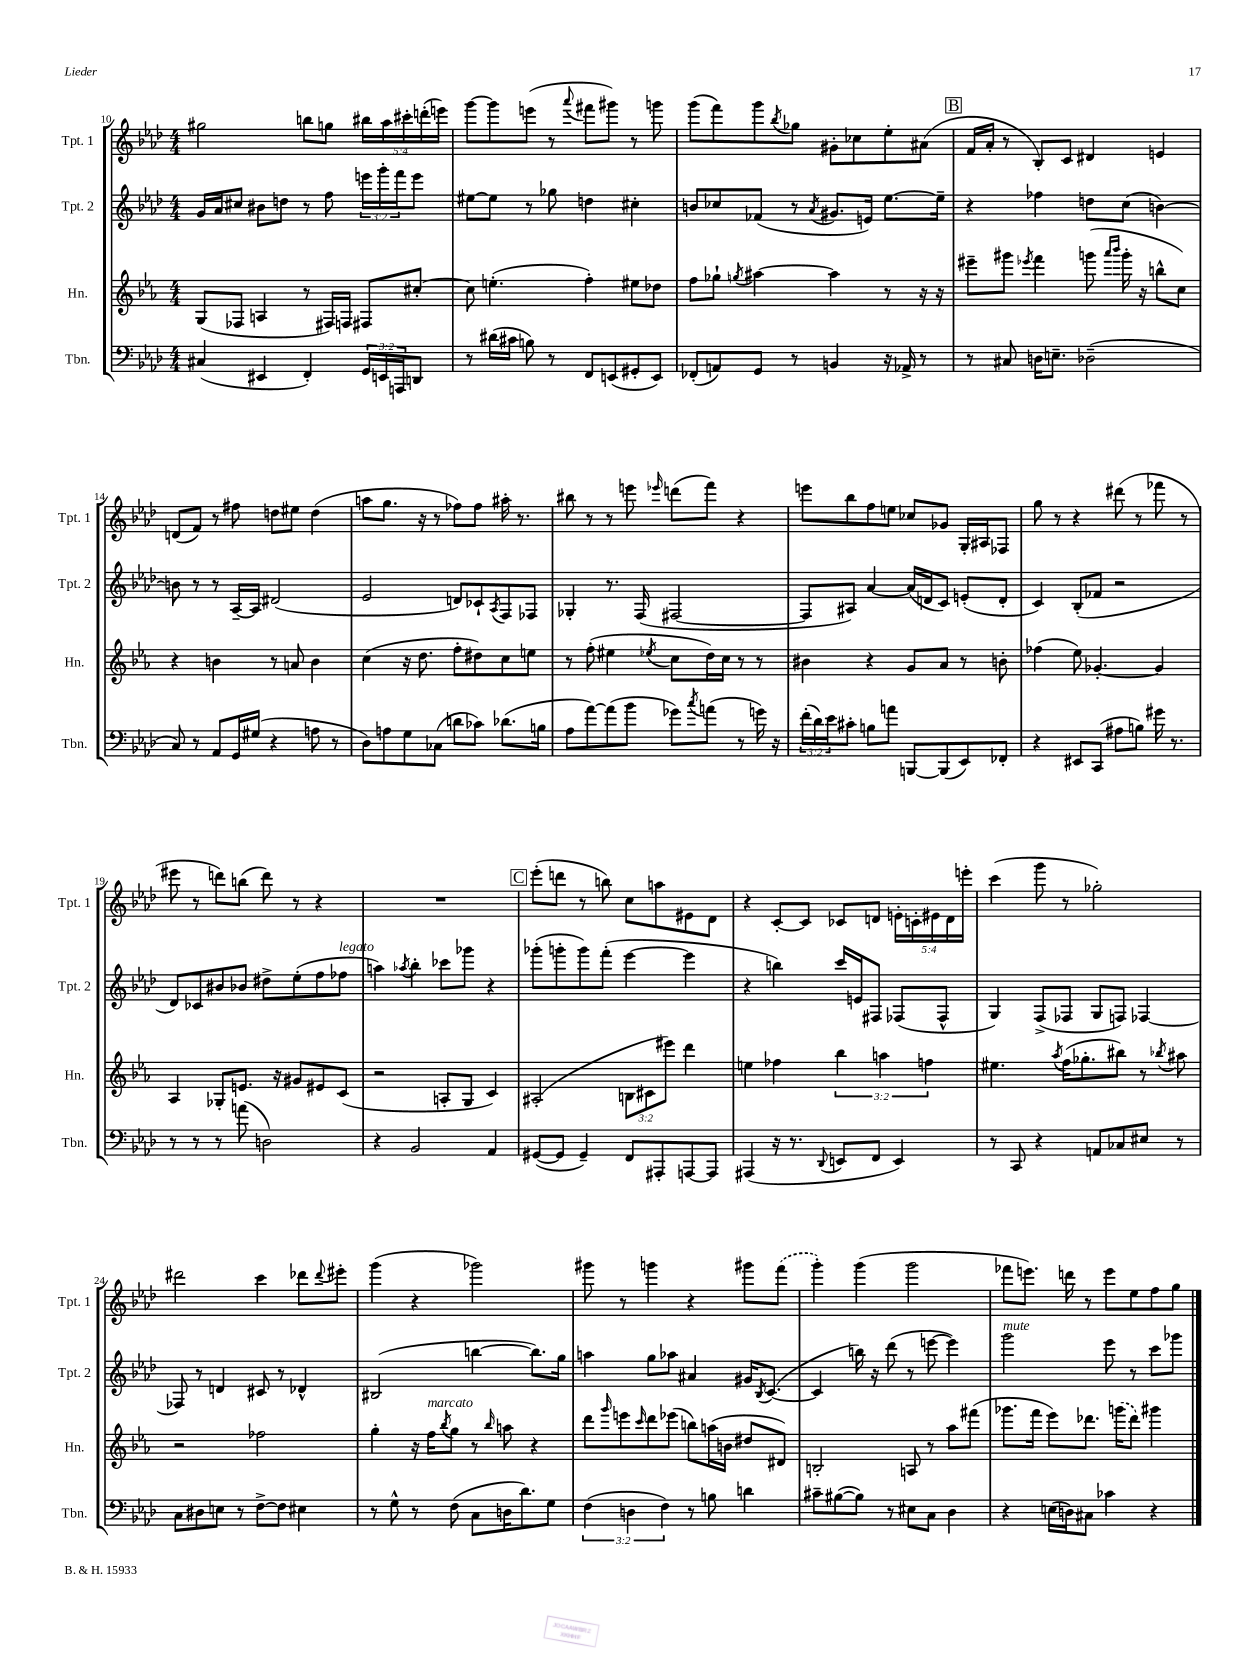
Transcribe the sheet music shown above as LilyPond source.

<<
\new StaffGroup <<
\new Staff = "s0" \with { instrumentName = "Tpt. 1" shortInstrumentName = "Tpt. 1" } {
    \clef treble \key aes \major \numericTimeSignature \time 4/4 \override Staff.TupletNumber.text = #tuplet-number::calc-fraction-text
    gis''2 b''8 g''8 \tuplet 5/4 { bis''16 aes''16 cis'''16-. d'''16-.( e'''16) } |
    g'''8~ g'''8 e'''8( r8 \appoggiatura { aes'''8 } fis'''8 gis'''8) r8 g'''8 |
    g'''8( f'''8) g'''8 \acciaccatura { bes''8 } ges''8 gis'8-. ces''8 ees''8-. ais'8( |
    \mark \markup { \box "B" } f'16 aes'16-. r8 bes8-.) c'8 dis'4 e'4 |
    d'8( f'8) r8 fis''8 d''8 eis''8 d''4( |
    a''8 g''8. r16 r8 fes''8) fes''8 ais''16-. r8. |
    bis''8 r8 r8 e'''8 \grace { ees'''16 } d'''8( f'''8) r4 |
    e'''8 bes''8 f''8 e''8 ces''8 ges'8 g16-. ais16 fes8 |
    g''8 r8 r4 dis'''8( r8 fes'''8 r8 |
    eis'''8 r8 d'''8) b''8( d'''8) r8 r4 |
    R1 |
    \mark \markup { \box "C" } ees'''8-.( d'''8 r8 b''8) c''8 a''8 eis'8 des'8 |
    r4 c'8~-. c'8 ces'8 d'8 \tuplet 5/4 { e'16-. c'16-. eis'16 d'16 e'''16-. } |
    c'''4( g'''8 r8 ges''2-.) |
    dis'''2 c'''4 des'''8 \appoggiatura { des'''8 } eis'''8-. |
    g'''4( r4 ges'''2) |
    gis'''8 r8 g'''4 r4 gis'''8 \once \slurDashed f'''8( |
    g'''4-.) g'''4( g'''2 |
    fes'''8 e'''8.) d'''16 r8 e'''8 ees''8 f''8 g''8 \bar "|." |
}
\new Staff = "s1" \with { instrumentName = "Tpt. 2" shortInstrumentName = "Tpt. 2" } {
    \clef treble \key aes \major \numericTimeSignature \time 4/4 \override Staff.TupletNumber.text = #tuplet-number::calc-fraction-text
    g'16 aes'16 cis''8 bis'8 d''8 r8 f''8 \tuplet 3/2 { e'''16 g'''16-. f'''16 } e'''8 |
    eis''8~ eis''8 r8 ges''8 d''4 cis''4-. |
    b'8 ces''8 fes'8( r8 \acciaccatura { aes'8 } gis'8. e'16) ees''8.~ ees''16-- |
    \mark \markup { \box "B" } r4 fes''4 d''8 c''8( b'4~) |
    b'8 r8 r8 aes16~-- aes16 dis'2( |
    ees'2 d'8) ces'8-! \acciaccatura { aes8 } f8 fes8 |
    ges4-. r8. f16( fis2~ |
    fis8 ais8) aes'4~ aes'16( d'16 c'8) e'8-.( d'8-. |
    c'4) bes8-.( fes'8 r2 |
    des'8) ces'8 bis'8 bes'8 dis''8-> ees''8-.( f''8 fes''8^\markup { \italic "legato" } |
    a''4) \acciaccatura { aes''8 } bes''4-. ces'''8 ges'''8 r4 |
    \mark \markup { \box "C" } ges'''8-.( g'''8-. g'''8) f'''8-.( ees'''4~ ees'''4 |
    r4 b''4) c'''16 e'16 fis8 fes8( fes8-^ |
    g4) f8->( fes8 g8 f8) fes4~ |
    fes8 r8 d'4 cis'8 r8 des'4-^ |
    bis2( b''4~ b''8.) g''16 |
    a''4 g''8 aes''8 ais'4 gis'16 \acciaccatura { bes8 } c'8.~( |
    c'4 b''16) r16 des'''8( r8 e'''8~ e'''4) |
    g'''2^\markup { \italic "mute" } ees'''8 r8 c'''8 ges'''8 \bar "|." |
}
\new Staff = "s2" \with { instrumentName = "Hn." shortInstrumentName = "Hn." } {
    \clef treble \key ees \major \numericTimeSignature \time 4/4 \override Staff.TupletNumber.text = #tuplet-number::calc-fraction-text
    g8( fes8 a4 r8 fis16) f16 fis8 cis''8~-. |
    cis''8 e''4.-.( f''4-.) eis''8 des''8 |
    f''8 ges''8-! \acciaccatura { g''8 } ais''4~ ais''4 r8 r16 r16 |
    \mark \markup { \box "B" } eis'''8-- gis'''8 \acciaccatura { ees'''8 } f'''4 g'''8( \grace { aes'''16 bes'''16 } g'''16-. r16 b''8-^ c''8) |
    r4 b'4 r8 a'8 b'4 |
    c''4( r16 d''8. f''8-. dis''8) c''8 e''8 |
    r8 f''8-.( eis''4 \acciaccatura { ees''8 } c''8 d''16) c''16 r8 r8 |
    bis'4 r4 g'8 aes'8 r8 b'8-. |
    fes''4( ees''8) ges'4.~-. ges'4 |
    aes4 ges8-. e'8. r16 gis'8 eis'8 c'8( |
    r2 a8-. g8 c'4) |
    \mark \markup { \box "C" } ais2-.( \tuplet 3/2 { b8 cis'8 eis'''8) } d'''4 |
    e''4 fes''4 \tuplet 3/2 { bes''4 a''4 f''4 } |
    eis''4. \acciaccatura { aes''8 } f''16( ges''8.-. bis''8) r8 \acciaccatura { bes''8 } ais''8 |
    r2 fes''2 |
    g''4-. r16 f''16^\markup { \italic "marcato" } \acciaccatura { bes''8 } g''8 r8 \grace { bes''16 } a''8 r4 |
    d'''8 \grace { g'''16 } e'''8 \grace { c'''16 } d'''8 ees'''8( b''8) a''16( b'16 dis''8 dis'8) |
    b2-. a8 r8 aes''8 fis'''8( |
    ges'''8. f'''16 ees'''8) des'''8. \once \slurDashed g'''16( des'''8) gis'''4 \bar "|." |
}
\new Staff = "s3" \with { instrumentName = "Tbn." shortInstrumentName = "Tbn." } {
    \clef bass \key aes \major \numericTimeSignature \time 4/4 \override Staff.TupletNumber.text = #tuplet-number::calc-fraction-text
    cis4( eis,4 f,4-.) \tuplet 3/2 { g,16 e,16 a,,16 } d,8 |
    r8 dis'16( cis'16 b8) r8 f,8 e,8( gis,8-. e,8) |
    fes,8-.( a,8) g,8 r8 b,4 r16 aes,16-> r8 |
    \mark \markup { \box "B" } r8 cis8 d16 e8.-- des2--( |
    c8) r8 aes,8 g,16 gis16( r4 a8 r8 |
    des8) a8 g8 ces8( d'8 ces'8) des'8.( b16 |
    aes8 aes'8~) aes'8( bes'8 ges'8) \acciaccatura { c''8 } a'8( r8 g'16) r16 |
    \tuplet 3/2 { f'16-.( des'16) ees'16 } cis'8-. b8 a'8 b,,8~ b,,8( ees,8) fes,8-. |
    r4 eis,8 c,8( ais8 b8) gis'16 r8. |
    r8 r8 r8 a'8( d2) |
    r4 bes,2 aes,4 |
    \mark \markup { \box "C" } gis,8~( gis,8 gis,4--) f,8 ais,,8-. a,,8~ a,,8 |
    ais,,4( r16 r8. \appoggiatura { des,8 } e,8 f,8 e,4) |
    r8 c,8 r4 a,8 ces8 eis8 r8 |
    c8 dis8 e8 r8 f8~-> f8 eis4 |
    r8 g8-^ r8 f8( c8 d16 des'8.) g8 |
    \tuplet 3/2 { f4( d4 f4) } r8 b8 d'4 |
    cis'8-- bis8~( bis8) r8 eis8 c8 des4 |
    r4 e16( d16) cis8 ces'4 r4 \bar "|." |
}
>>
>>
\layout { \context { \Score currentBarNumber = #10 } }
